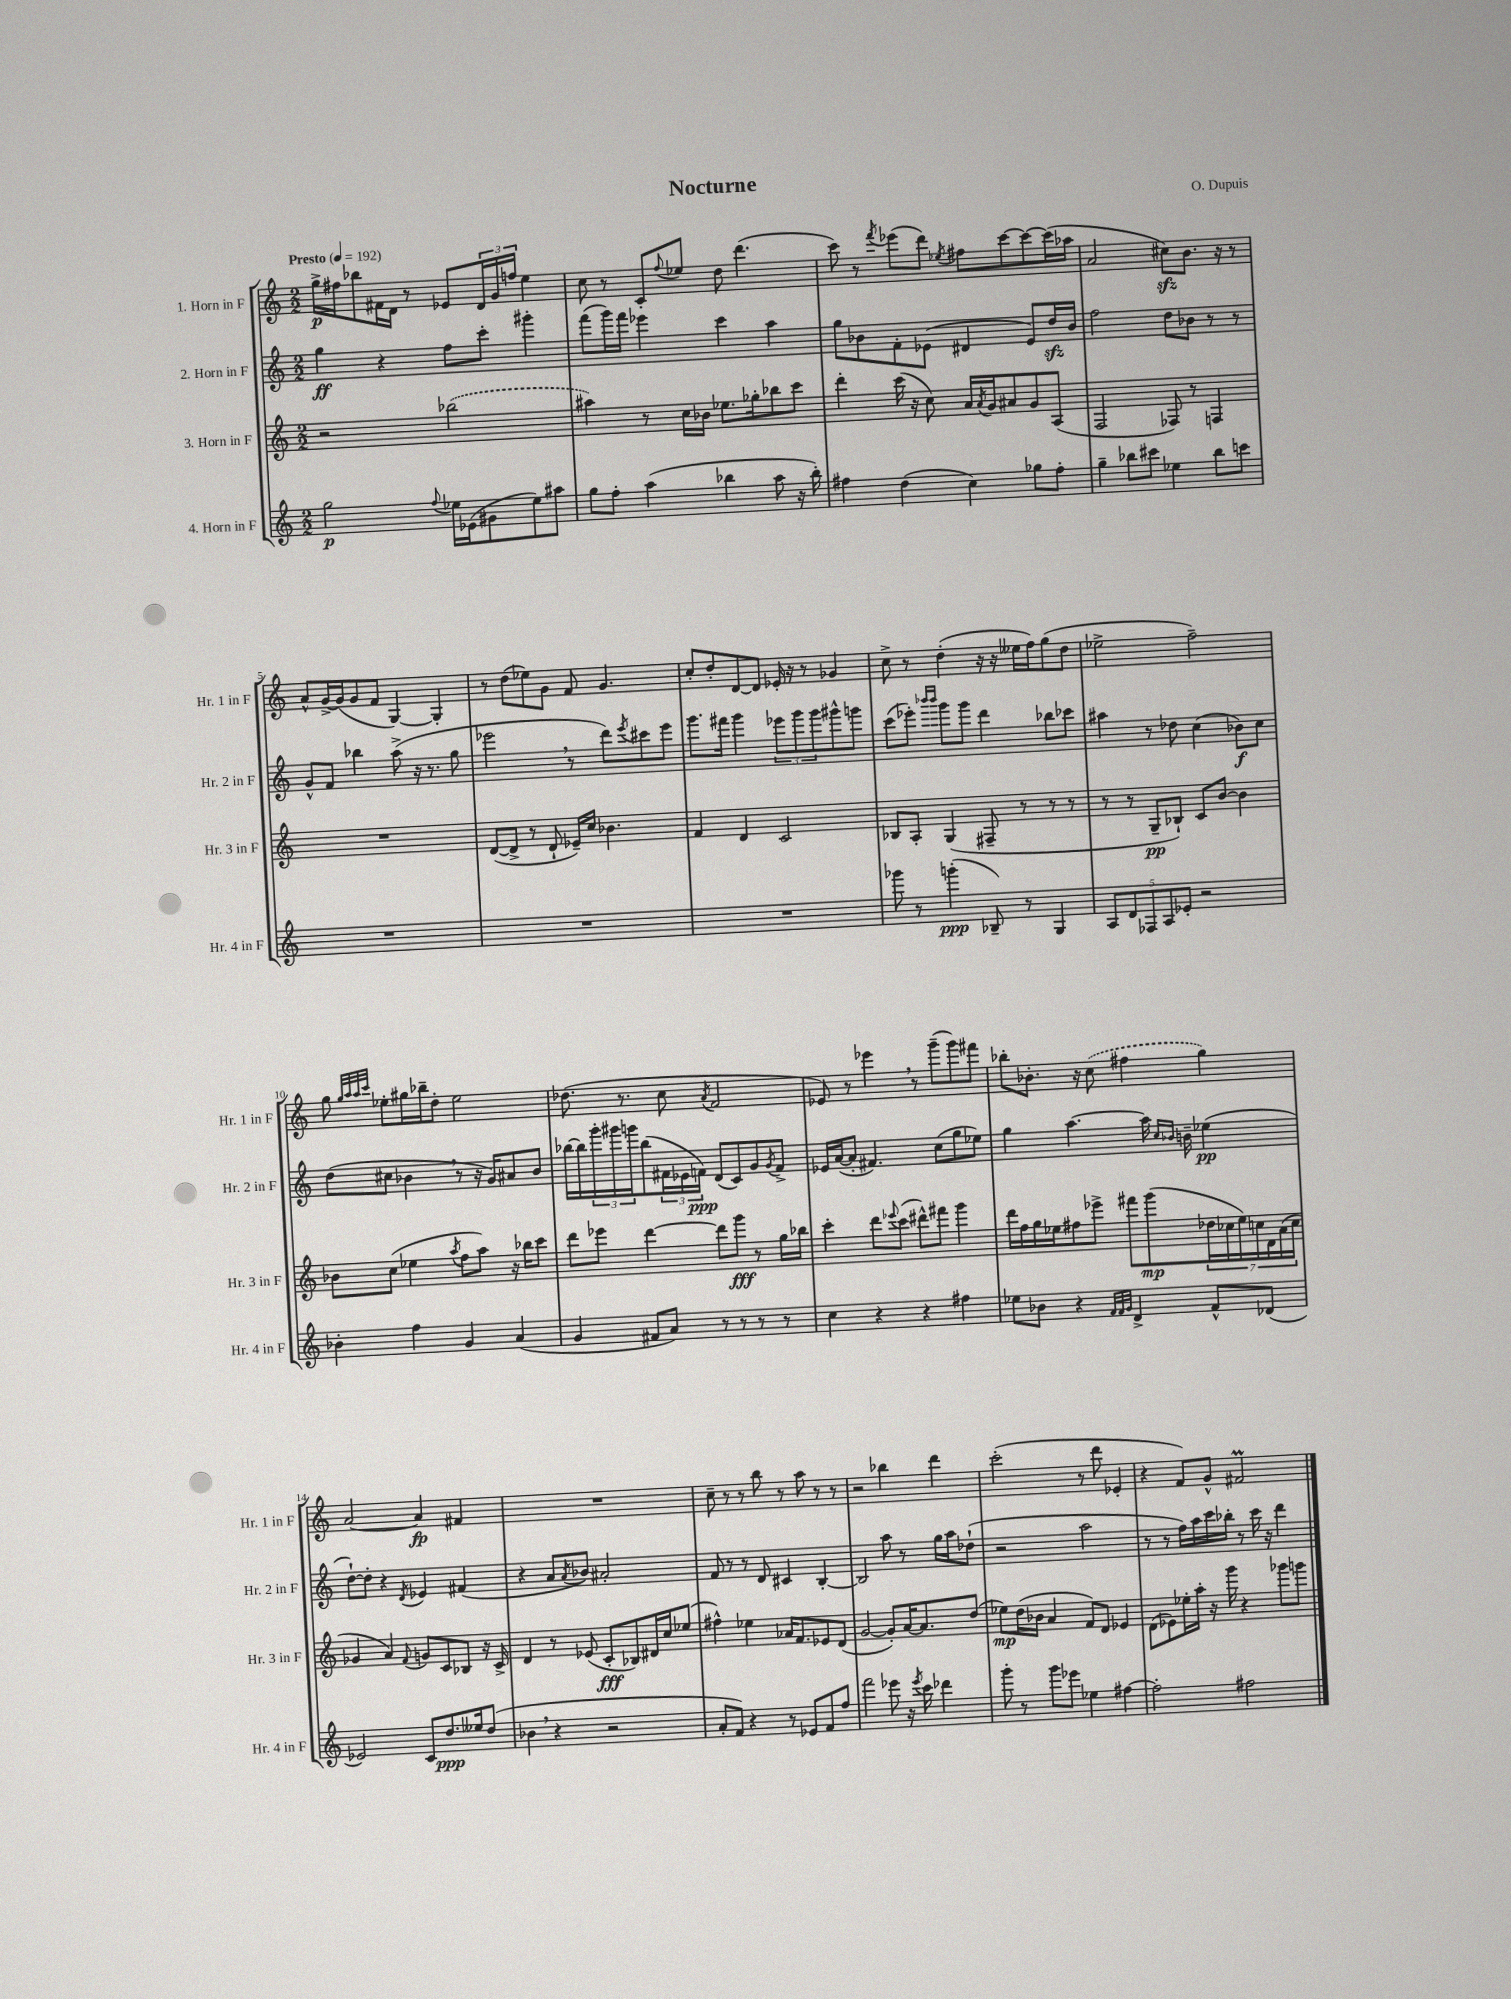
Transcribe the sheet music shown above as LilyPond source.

\header { title = "Nocturne" composer = "O. Dupuis" }
<<
\new StaffGroup <<
\new Staff = "s0" \with { instrumentName = "1. Horn in F" shortInstrumentName = "Hr. 1 in F" } {
    \clef treble \key c \major \numericTimeSignature \time 2/2 \tempo "Presto" 4 = 192
    g''16->\p fis''16 bes''8 fis'16 d'16 r8 ees'8 \tuplet 3/2 { d'16 g'16 f''16 } e''4 |
    c''8 r8 c'8-. \appoggiatura { f''8 } ees''8 d''8 d'''4.( |
    c'''8) r8 \acciaccatura { f'''8 } ees'''8( d'''8) \acciaccatura { ees''8 } fis''8 c'''8~ c'''8~ c'''16( aes''16 |
    a'2 cis''8\sfz) b'8. r16 r8 |
    a'8-^ g'16~-> g'16( g'8 f'8 g4~) g4-. |
    r8 d''8( ees''8) g'8 f'8 g'4. |
    c''8-. d''8-. d'8~ d'8 ees'16-. r16 r8 ges'4 |
    c''8-> r8 d''4-.( r16 r16 eeses''16 f''16) g''8( d''8 |
    ees''2-> f''2--) |
    g''8 \grace { g''32 a''32 a''32 c'''32 } ees''8-. gis''16 bes''16-- d''8-. ees''2 |
    des''8.( r8. c''8 \acciaccatura { a'8 } f'2 |
    ees'8) r8 ees'''4 \breathe r8 g'''8--( g'''8) fis'''8 |
    bes''8-. bes'8.-. r16 \once \slurDashed c''8( fis''4 g''4) |
    a'2~ a'4\fp fis'4 |
    R1 |
    c''8-- r8 r8 b''8 r8 a''8 r8 r8 |
    r2 bes''4 d'''4 |
    c'''2-.( r8 d'''8 ees'4-. |
    r4 f'8) g'8-^ fis'2\prall \bar "|." |
}
\new Staff = "s1" \with { instrumentName = "2. Horn in F" shortInstrumentName = "Hr. 2 in F" } {
    \clef treble \key c \major \numericTimeSignature \time 2/2
    g''4\ff r4 f''8 c'''8-. gis'''4-. |
    f'''8( g'''16) f'''16 ees'''4 c'''4 a''4 |
    g''8 bes'8 f'8-. ees'8( dis'4 ees'8) d''16\sfz bes'16 |
    f''2 d''8 bes'8 r8 r8 |
    g'8-^ f'8 bes''4 a''8->( r16 r8. g''8 |
    ees'''2 \breathe r8 d'''8) \acciaccatura { ees'''8 } cis'''8 ees'''8 |
    g'''8. fis'''16 g'''4 \tuplet 3/2 { ees'''8 g'''8 g'''8 } gis'''8-^ g'''8 |
    c'''8( ees'''8-.) \grace { bes'''16 bes'''16 } g'''8 g'''8 d'''4 bes''8 ces'''8 |
    ais''4 r8 des''8 c''4( bes'8\f) c''8 |
    d''8( cis''8 bes'4 \breathe r8 r16 g'16) ais'8 bes'8 |
    bes''16~ bes''16 \tuplet 3/2 { g'''16-. gis'''16 g'''16 } bes''8( \tuplet 3/2 { fis'16 ees'16 f'16\ppp) } d'8( c'8) g'8 \acciaccatura { g'8 } f'8-> |
    ees'16 a'16~( a'8-. fis'4.) c''8( g''8 ees''8) |
    g''4 a''4.~ a''16 \grace { c''16 bes'16 } b'16-- ees''4\pp( |
    d''8~-!) d''8-. r4 \acciaccatura { d'8 } ees'4 fis'4( |
    r4 a'8 \acciaccatura { a'8 } bes'8) ais'2-. |
    f'8 r8 r8 d'8 cis'4 b4~-. |
    b2 a''8 r8 g''16 a''16 des''8-!( |
    r2 a''2 |
    r8 r8 f''16) a''16 c'''16 bes''16-. r8 c'''16 r16 d'''4 \bar "|." |
}
\new Staff = "s2" \with { instrumentName = "3. Horn in F" shortInstrumentName = "Hr. 3 in F" } {
    \clef treble \key c \major \numericTimeSignature \time 2/2
    r2 \once \slurDashed bes''2( |
    ais''4) r8 c''16 bes'16 ees''8. ges''16-. bes''8 c'''8 |
    d'''4-. c'''16( r16 c''8) a'16 \acciaccatura { a'8 } g'16 ais'8 g'8 a8( |
    f2 fes8) r8 f4 |
    R1 |
    d'8~( d'8-> r8 d'8-! ees'16--) c''16 bes'4. |
    f'4 d'4 c'2 |
    bes8 a8-. g4( fis8-- r8 r8 r8 |
    r8 r8 g8--\pp bes8-!) c'8 b'8~ b'4 |
    bes'8 c''8( ees''4 \acciaccatura { a''8 } f''8 a''8) r16 bes''16 c'''8 |
    d'''8 ees'''8 d'''4~ d'''8 g'''8\fff r8 g''16 bes''16 |
    c'''4-. d'''8 \appoggiatura { ees'''8 } c'''8( dis'''8-^) fis'''8 g'''4 |
    d'''16 f''16 g''16 ees''16 fis''8 ees'''8-> fis'''8 g'''8\mp( \tuplet 7/4 { des''16 ces''16 ees''16) c''16 d'16 a'16( c''16 } |
    ges'4 a'4) \appoggiatura { f'8 } g'8 c'8 bes8 r16 c'16-> |
    d'4 r8 ees'8( c'8-.\fff bes8) dis'16 c''16 ees''8( |
    fis''4-^) ees''4 aes'16 f'8. ees'8 d'8( |
    g'2~ g'8-.) a'16~ a'8. d''8( |
    ees''8\mp) d''16( bes'16 a'4 f'8) d'8 ees'4 |
    d'8( ees'8) ees''16-. a''16-. r16 g'''16 r4 ges'''8 g'''8 \bar "|." |
}
\new Staff = "s3" \with { instrumentName = "4. Horn in F" shortInstrumentName = "Hr. 4 in F" } {
    \clef treble \key c \major \numericTimeSignature \time 2/2
    g''2\p \appoggiatura { f''8 } ees''16 ees'16( gis'8 ees''8) ais''8 |
    g''8 f''8-. a''4( bes''4 a''8 r16 bes''16-.) |
    fis''4 d''4( c''4) ges''8 fis''8-. |
    g''4-- bes''8 cis'''8 ees''4 bes''8 c'''8 |
    R1 |
    R1 |
    R1 |
    ges'''8 r8 g'''4-.\ppp( bes8--) r8 g4 |
    \tuplet 5/4 { a8 d'8 fes8 a8 ees'8-. } r2 |
    bes'4-. f''4 g'4 a'4( |
    g'4 fis'8 a'8) r8 r8 r8 r8 |
    c''4 r4 r4 fis''4 |
    ees''8 bes'8 r4 \grace { f'32 f'32 g'32 } d'4-> f'8-^ des'8( |
    ees'2) c'8 d''8.\ppp eeses''16 d''8( |
    bes'4 \breathe r4 r2 |
    a'8-. f'8) r4 r8 ees'8 f'8 f''8 |
    f'''2 ees'''8 r16 \acciaccatura { ees'''8 } c'''16 des'''4 |
    g'''8-. r8 g'''8 ees'''8 ees''4 fis''4~ |
    fis''2-. fis''2 \bar "|." |
}
>>
>>
